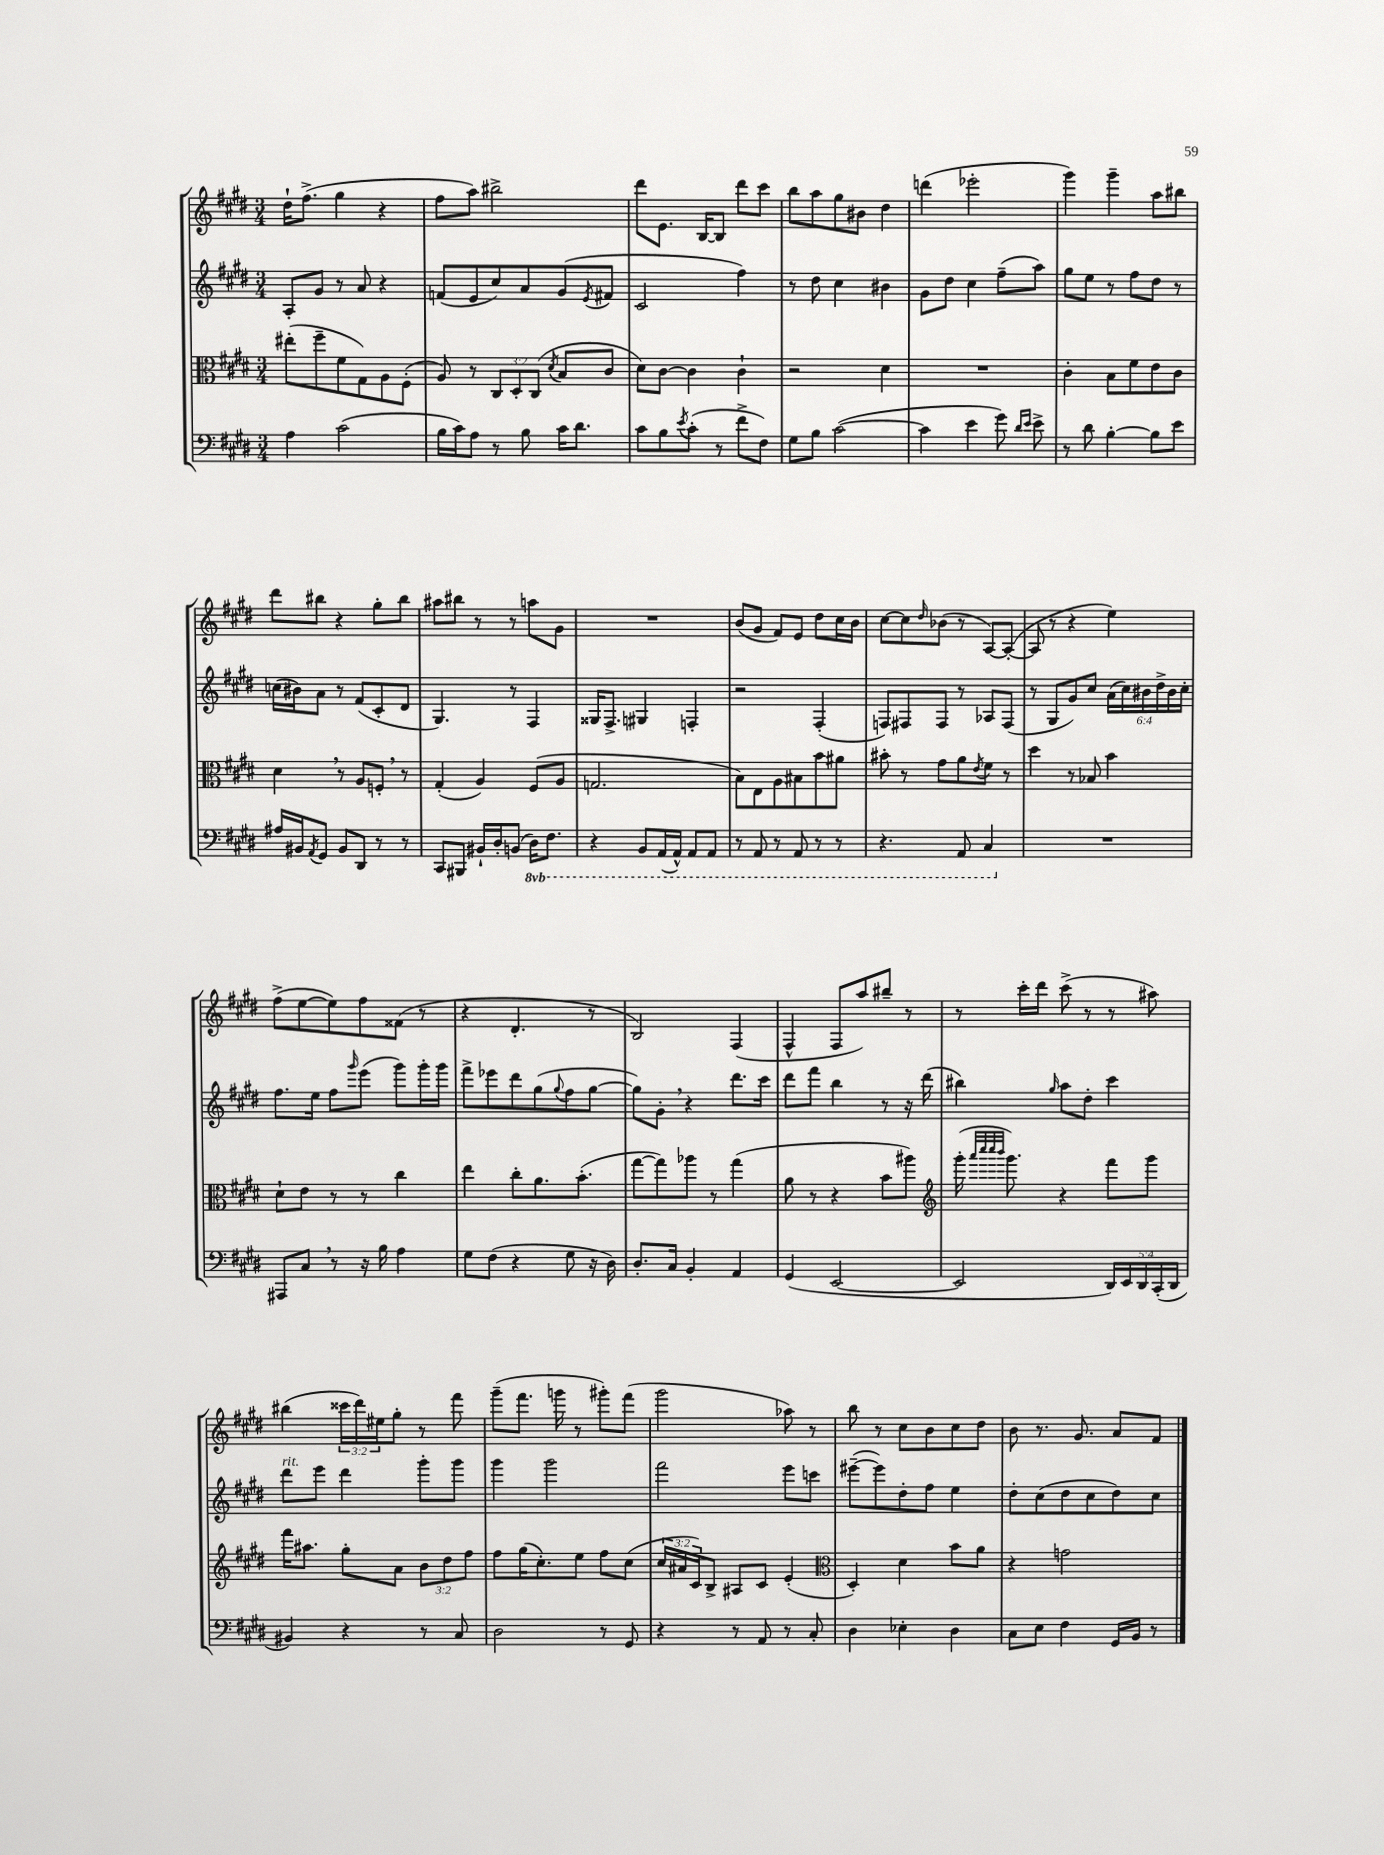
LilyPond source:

<<
\new StaffGroup <<
\new Staff = "s0" {
    \clef treble \key e \major \numericTimeSignature \time 3/4 \override Staff.TupletNumber.text = #tuplet-number::calc-fraction-text
    dis''16-! fis''8.->( gis''4 r4 |
    fis''8 a''8) bis''2-> |
    dis'''8 e'8. b16~ b8 dis'''8 cis'''8 |
    b''8 a''8 gis''8 bis'8 dis''4 |
    d'''4( ees'''2-. |
    gis'''4) gis'''4-- a''8 bis''8 |
    dis'''8 bis''8 r4 gis''8-. bis''8 |
    ais''8 bis''8 r8 r8 a''8 gis'8 |
    R2. |
    b'8( gis'8 fis'8) e'8 dis''8 cis''16 b'16 |
    cis''8~ cis''8 \grace { dis''16 } bes'8( r8 a8~) a8~-.( |
    a8 r8 r4 e''4) |
    fis''8->( e''8~ e''8) fis''8 fisis'8( r8 |
    r4 dis'4.-. r8 |
    b2) fis4( |
    fis4-^ fis8 a''8) bis''8-- r8 |
    r8 cis'''16-. dis'''16 cis'''8->( r8 r8 ais''8) |
    bis''4( \tuplet 3/2 { cisis'''16 dis'''16) eis''16 } gis''8-. r8 fis'''8 |
    gis'''8--( fis'''8. g'''16 r8 gis'''8-.) fis'''8( |
    gis'''2 aes''8) r8 |
    b''8 r8 cis''8 b'8 cis''8 dis''8 |
    b'8 r8. gis'8. a'8 fis'8 \bar "|." |
}
\new Staff = "s1" {
    \clef treble \key e \major \numericTimeSignature \time 3/4 \override Staff.TupletNumber.text = #tuplet-number::calc-fraction-text
    a8-. gis'8 r8 a'8 r4 |
    f'8( e'8 cis''8) a'8 gis'8( \acciaccatura { e'8 } fis'8 |
    cis'2 fis''4) |
    r8 dis''8 cis''4 bis'4 |
    gis'8 dis''8 cis''4 fis''8--( a''8) |
    gis''8 e''8 r8 fis''8 dis''8 r8 |
    c''16( bis'16) a'8 r8 fis'8( cis'8-. dis'8 |
    gis4.) r8 fis4 |
    gisis16 fis8.-> gis4 f4-. |
    r2 fis4-.( |
    f8) fis8 fis8 r8 aes8 fis8( |
    r8 gis8 gis'8) cis''8 \tuplet 6/4 { a'16( cis''16) bis'16 dis''16-> bis'16 cis''16-. } |
    fis''8. e''16 fis''8 \grace { gis'''16 } e'''8( gis'''8) gis'''16-. gis'''16 |
    fis'''8-> ees'''8 dis'''8 gis''8( \appoggiatura { gis''8 } fis''8 gis''8~ |
    gis''8) gis'8-. \breathe r4 dis'''8. cis'''16 |
    dis'''8 fis'''8 b''4 r8 r16 dis'''16( |
    bis''4) \grace { gis''16 } a''8 dis''8-. cis'''4 |
    dis'''8^\markup { \italic "rit." } e'''8 dis'''4 gis'''8-. gis'''8 |
    gis'''4 gis'''2 |
    fis'''2 e'''8 c'''8 |
    eis'''8~--( eis'''8) dis''8-. fis''8 e''4 |
    dis''8-. cis''8( dis''8 cis''8 dis''8) cis''8 \bar "|." |
}
\new Staff = "s2" {
    \clef alto \key e \major \numericTimeSignature \time 3/4 \override Staff.TupletNumber.text = #tuplet-number::calc-fraction-text
    eis''8-.( fis''8-- fis'8 gis8) a8 fis8-.( |
    a8) r8 \tuplet 3/2 { cis8 dis8-. cis8( } \acciaccatura { dis'8 } b8 cis'8 |
    dis'8) cis'8~ cis'4 cis'4-! |
    r2 dis'4 |
    R2. |
    cis'4-. b8 fis'8 e'8 cis'8 |
    dis'4 \breathe r8 a8 f8-. \breathe r8 |
    gis4-.( a4) fis8( a8 |
    g2. |
    b8) e8 a8 bis8 b'8 ais'8 |
    bis'8-. r8 gis'8 a'8 \acciaccatura { e'8 } fis'8 r8 |
    dis''4 r8 bes8 b'4 |
    dis'8-! e'8 r8 r8 cis''4 |
    e''4 cis''8-. a'8. b'8.-.( |
    gis''8~ gis''8) aes''8 r8 gis''4( |
    a'8 r8 r4 b'8 ais''8) |
    \clef treble gis'''16-.( \grace { a'''32 cis''''32 cis''''32 b'''32 } gis'''8.) r4 fis'''8 gis'''8 |
    fis'''16 ais''8. gis''8-. a'8 \tuplet 3/2 { b'8 dis''8 fis''8 } |
    fis''8 gis''16( cis''8.-.) e''8 fis''8 cis''8( |
    \tuplet 3/2 { cis''16 ais'16 cis'16) } b8-> ais8 cis'8 e'4-.( |
    \clef alto dis4-.) dis'4 b'8 a'8 |
    r4 g'2 \bar "|." |
}
\new Staff = "s3" {
    \clef bass \key e \major \numericTimeSignature \time 3/4 \override Staff.TupletNumber.text = #tuplet-number::calc-fraction-text \set Staff.ottavationMarkups = #ottavation-simple-ordinals
    a4 cis'2( |
    b16 cis'16) a8 r8 b8 cis'16 dis'8. |
    cis'8 b8 \acciaccatura { e'8 } cis'8-.( r8 fis'8-> fis8) |
    gis8 b8 cis'2~( |
    cis'4 e'4 gis'8) \grace { dis'16 e'16 } e'8-> |
    r8 dis'8 b4~-. b8 e'8 |
    ais16 bis,16 \acciaccatura { a,8 } gis,8 bis,8 dis,8 r8 r8 |
    cis,8 bis,,8 bis,16-! dis16-. b,8( \ottava #-1 dis,16) fis,8. |
    r4 b,,8 a,,16( a,,16-^) a,,8 a,,8 |
    r8 a,,8 r8 a,,8 r8 r8 |
    r4. a,,8 cis,4 \ottava #0 |
    R2. |
    ais,,8 cis8 \breathe r8 r16 b16 a4 |
    gis8 fis8( r4 gis8 r16 dis16) |
    dis8.-. cis16 b,4-. a,4 |
    gis,4( e,2~ |
    e,2 \tuplet 5/4 { dis,16) e,16 dis,16 cis,16-.( dis,16 } |
    bis,4) r4 r8 cis8 |
    dis2 r8 gis,8 |
    r4 r8 a,8 r8 cis8-. |
    dis4 ees4-. dis4 |
    cis8 e8 fis4 gis,16 b,16 r8 \bar "|." |
}
>>
>>
\layout { \context { \Score \remove "Bar_number_engraver" } }
